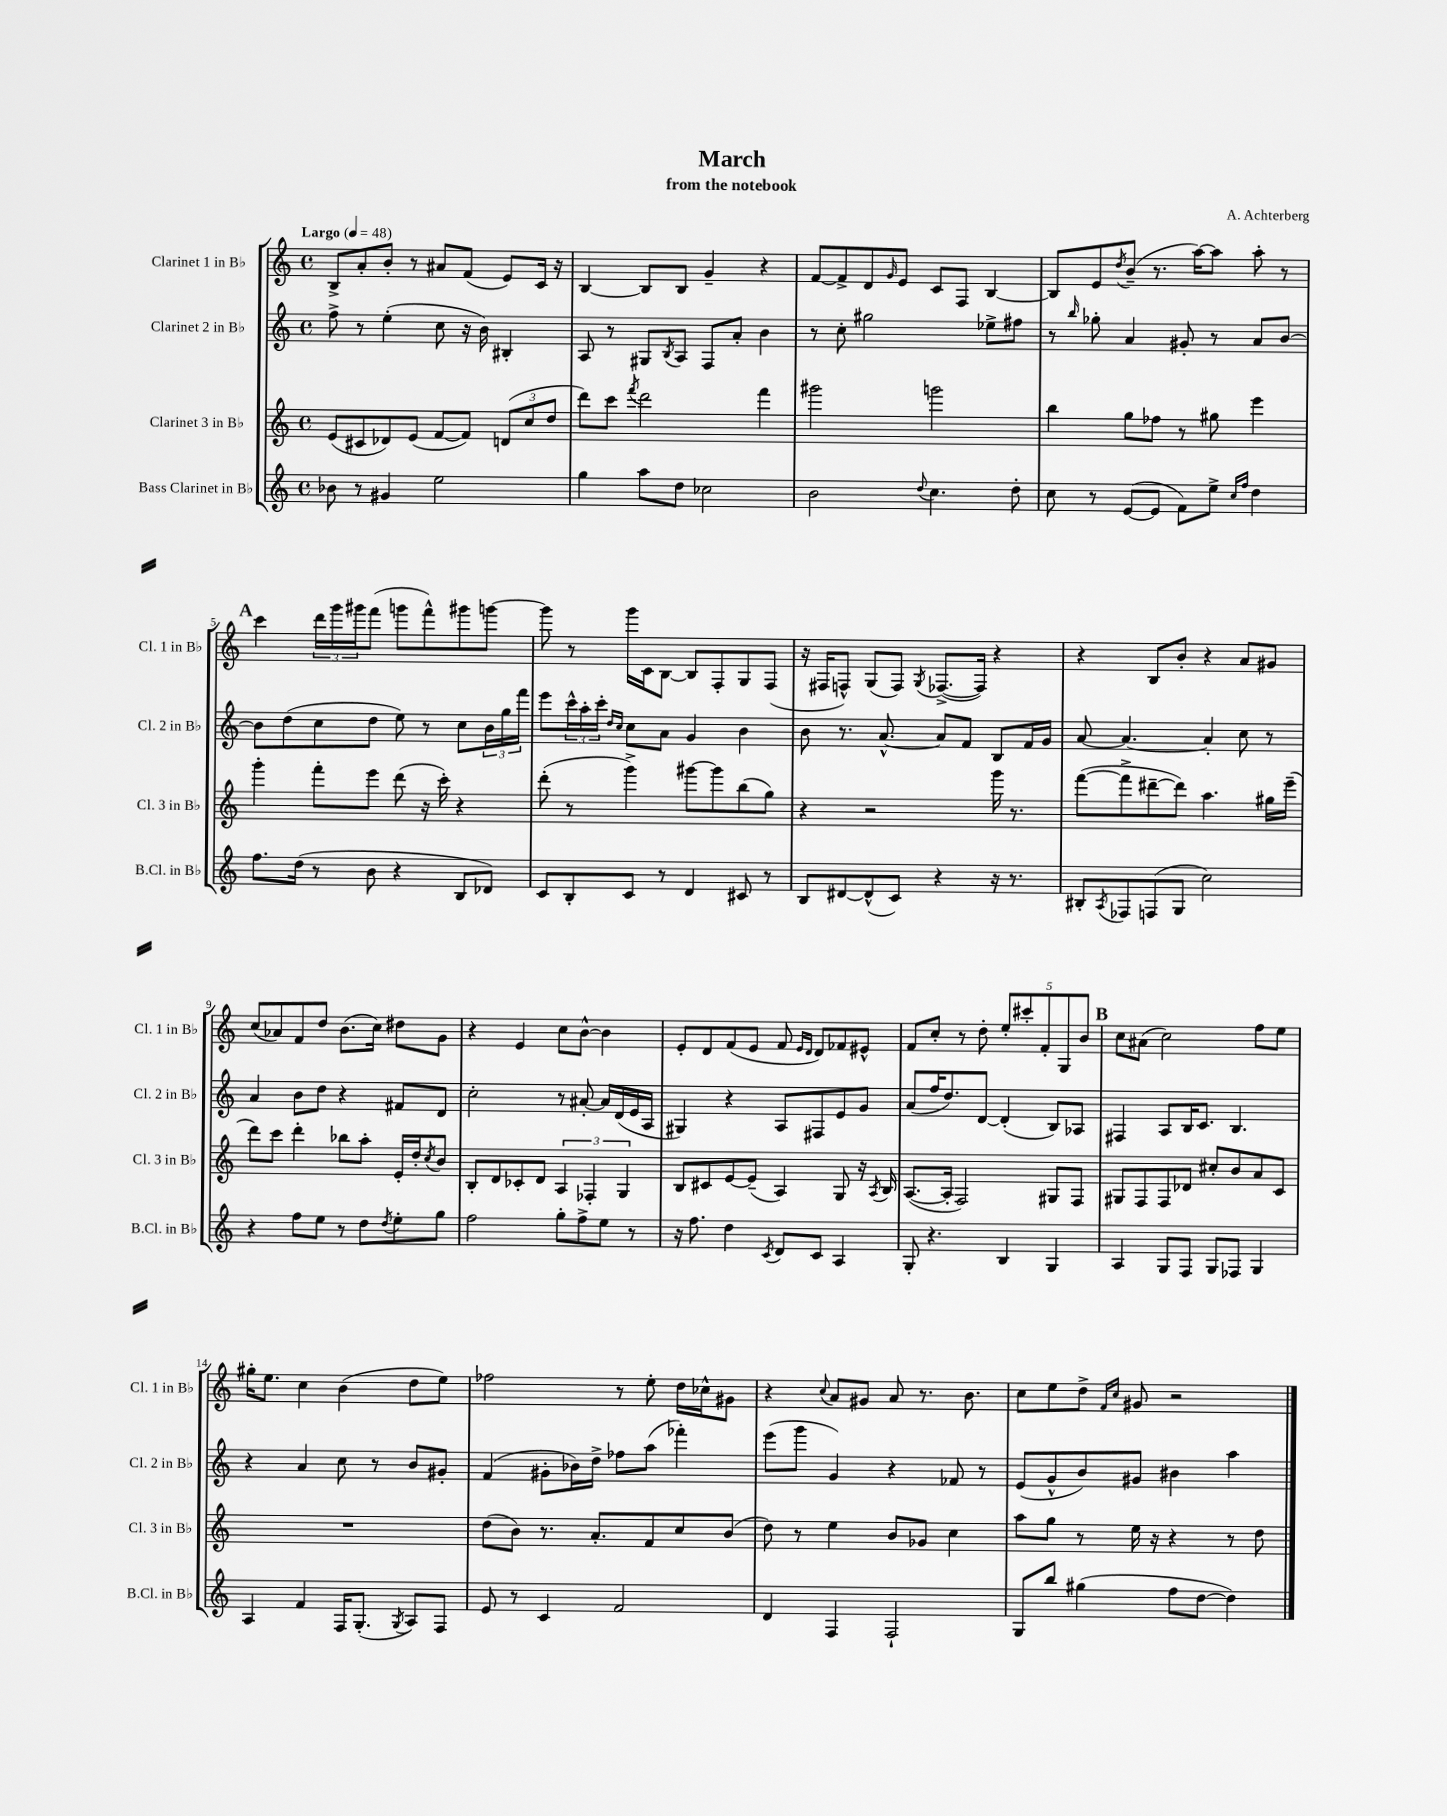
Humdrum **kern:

**kern	**kern	**kern	**kern
*staff4	*staff3	*staff2	*staff1
*clefG2	*clefG2	*clefG2	*clefG2
*k[]	*k[]	*k[]	*k[]
*M4/4	*M4/4	*M4/4	*M4/4
*met(c)	*met(c)	*met(c)	*met(c)
*MM48	*MM48	*MM48	*MM48
8b-\	(8e/L	8ff^\	8B^/L
8r	8c#/	8r	8a'/
4g#/	8d-/)	(4ee'\	8b'/J
.	(8e/J	.	8r
2ee\	[8f/L	8cc\	8a#/L
.	8f/]J)	16r	(8f/J
.	.	16b\)	.
.	(12d/L	4B#'/	8e/L)
.	12cc/	.	.
.	.	.	16c/Jk
.	12dd/J	.	.
.	.	.	16r
=	=	=	=
4gg\	8ddd\L)	8A/	[4B/
.	8ccc\J	8r	.
.	8qfff/	.	.
8aa\L	2ddd\	8G#/L	8B/]L
.	.	8qB/	.
8dd\J	.	8A/J	8B/J
2cc-\	.	8F/L	4g~/
.	.	8a'/J	.
.	4fff\	4b\	4r
=	=	=	=
2b\	2ggg#\	8r	[8f/L
.	.	8cc'\	8f^/]
.	.	2gg#\	8d/
.	.	.	16qqg/
.	.	.	8e/J
8qqdd/	.	.	.
4.cc\	2ggg\	.	8c/L
.	.	.	8F/J
.	.	8ee-^\L	[4B/
8dd'\	.	8ff#\J	.
=	=	=	=
8cc\	4bb\	8r	8B/]L
.	.	16qqbb/	.
8r	.	8gg-'\	8e/
.	.	.	8qdd/
([8e/L	8gg\L	4a/	(8b~/J
8e/]J	8ff-\J	.	8.r
8f\L)	8r	8g#'/	.
.	.	.	[16aa\LK)
8ee^\J	8gg#\	8r	8aa\]J
16qqcc/LL	.	.	.
16qqff/JJ	.	.	.
4dd\	4eee\	8a/L	8aa'\
.	.	[8b/J	8r
=	=	=	=
8.ff\L	4ggg'\	8b\]L	4ccc\
.	.	(8dd\	.
(16dd\Jk	.	.	.
8r	8fff'\L	8cc\	24ddd\LL
.	.	.	24ggg\
.	.	.	24ggg#\J
8b\	8eee\J	8dd\J	(8fff\J
4r	(8ddd\	8ee\)	8ggg\L
.	16r	8r	8fff^^\)
.	16ccc'\)	.	.
8B/L	4r	8cc\L	8ggg#\
8d-/J)	.	24b\L	[8ggg\J
.	.	24gg\	.
.	.	24fff\JJ	.
=	=	=	=
8c/L	(8ddd'\	8eee\L	8ggg\]
8B'/	8r	24ccc^^\L	8r
.	.	24aa'\	.
.	.	24ccc'\JJ	.
.	.	16qqdd/LL	.
.	.	16qqcc/JJ	.
8c/J	4ggg^\)	8cc\L	16ggg\LL
.	.	.	16c\J
8r	.	8a\J	[8B\J
4d/	[8ggg#\L	4g/	8B/]L
.	8ggg#\]	.	8F'/
8c#/	(8bb\	4b\	8G/
8r	8gg\J)	.	(8F/J
=	=	=	=
8B/L	4r	8b\	16r
.	.	.	16F#/LK
[8d#/	.	8.r	8F^^/J)
(8d#^^/]	2r	.	(8G/L
.	.	[8.a^^/	.
8c/J)	.	.	8F/J)
.	.	.	8qG/
4r	.	8a/]L	([8.F-^/L
.	.	8f/J	.
.	.	.	16F-/]Jk)
16r	16ggg\	8B/L	4r
8.r	8.r	.	.
.	.	16f/L	.
.	.	16g/JJ	.
=	=	=	=
8B#'/L	([8fff\L	[8a/	4r
8qA/	.	.	.
8F-/	8fff^\]	4.a/_	.
(8F/	[8ddd#~\	.	8B/L
8G/J	8ddd#\]J)	.	8b'/J
2cc\)	4.aa\	4a'/]	4r
.	.	8cc\	8a/L
.	16gg#\LL	8r	8g#/J
.	(16eee~\JJ	.	.
=	=	=	=
4r	8ddd\L)	4a/	(8cc/L
.	8ccc\J	.	8a-/)
8ff\L	4ddd'\	8b\L	8f/
8ee\J	.	8dd\J	8dd/J
8r	8bb-\L	4r	(8.b\L
8dd\L	8aa'\J	.	.
.	.	.	16cc\Jk)
8qdd/	.	.	.
8ee'\	16e'/LL	8f#/L	8dd#\L
.	16dd'/J	.	.
.	8qcc/	.	.
8gg\J	8b/J	8d/J	8g\J
=	=	=	=
2ff\	8B'/L	2cc'\	4r
.	8d/	.	.
.	8c-'/	.	4e/
.	8d/J	.	.
8gg'\L	6A/	8r	8cc\L
8ff^\	.	[8a#'/	[8b^^\J
.	6F-'/	.	.
8ee\J	.	16a#/]LL	4b\]
.	.	(16d/	.
.	6G/	.	.
8r	.	16e/	.
.	.	16A/JJ	.
=	=	=	=
16r	8B/L	4G#/)	8e'/L
8.ff\	.	.	.
.	8c#/	.	8d/
4dd\	[8e/	4r	(8f/
.	(8e~/]J	.	8e/J
8qc/	.	.	.
8d/L	4A/)	8A/L	8f/
.	.	.	16qqe/LL
.	.	.	16qqd/JJ
8c/J	.	8F#/	8d/L)
4A/	8G/	8e/	8f-/
.	16r	8g/J	8e#^^/J
.	8qA/	.	.
.	16B/	.	.
=	=	=	=
8G'/	([8.A/L	(8a/L	8f/L
4.r	.	16ff/K	8cc'/J
.	16A'/]Jk	8.dd/)	.
.	2F/)	.	8r
.	.	[8d/J	8dd'\
4B/	.	(4d'/]	10ee'/L
.	.	.	10ccc#'/
.	.	.	10f'/
4G/	8G#/L	8B/L)	.
.	.	.	10G/
.	8F/J	8A-/J	.
.	.	.	10b/J
=	=	=	=
4A/	8G#/L	4F#/	8cc\L
.	8F/	.	(8a#\J
8G/L	8F/	8A/L	2cc\)
8F/J	8d-/J	16B/K	.
.	.	8.c/J	.
8G/L	8cc#'/L	.	.
8F-/J	8b/	4.B/	.
4G/	8a/	.	8ff\L
.	8c/J	.	8ee\J
=	=	=	=
4A/	1r	4r	16gg#'\LK
.	.	.	8.ee\J
4f/	.	4a/	4cc\
16F/LK	.	8cc\	(4b\
(8.G'/J	.	.	.
.	.	8r	.
8qG/	.	.	.
8A/L)	.	8b/L	8dd\L
8F/J	.	8g#'/J	8ee\J)
=	=	=	=
8e/	(8dd\L	(4f/	2ff-\
8r	8b\J)	.	.
4c/	8.r	8g#'\L	.
.	.	16b-\L)	.
.	8.a'/L	16dd^\JJ	.
2f/	.	8ff-\L	8r
.	8f/	(8aa\J	8ee'\
.	8cc/	4fff-'\)	16dd\LL
.	.	.	16cc-^^\J
.	(8b/J	.	8g#\J
=	=	=	=
4d/	8dd\)	(8eee\L	4r
.	8r	8ggg\J	.
.	.	.	8qqcc/
4F/	4ee\	4g/)	8a/L
.	.	.	8g#/J
2F`/	8b/L	4r	8a/
.	8g-/J	.	8.r
.	4cc\	8f-/	.
.	.	.	8.b\
.	.	8r	.
=	=	=	=
8G/L	8aa\L	(8e/L	8cc\L
8bb/J	8gg\J	8g^^/	8ee\
(4gg#\	8r	8b/)	8dd^\J
.	.	.	16qqf/LL
.	.	.	16qqcc/JJ
.	16ee\	8g#/J	8g#/
.	16r	.	.
8ff\L	4r	4b#\	2r
[8dd\J	.	.	.
4dd\])	8r	4aa\	.
.	8dd\	.	.
==	==	==	==
*-	*-	*-	*-
